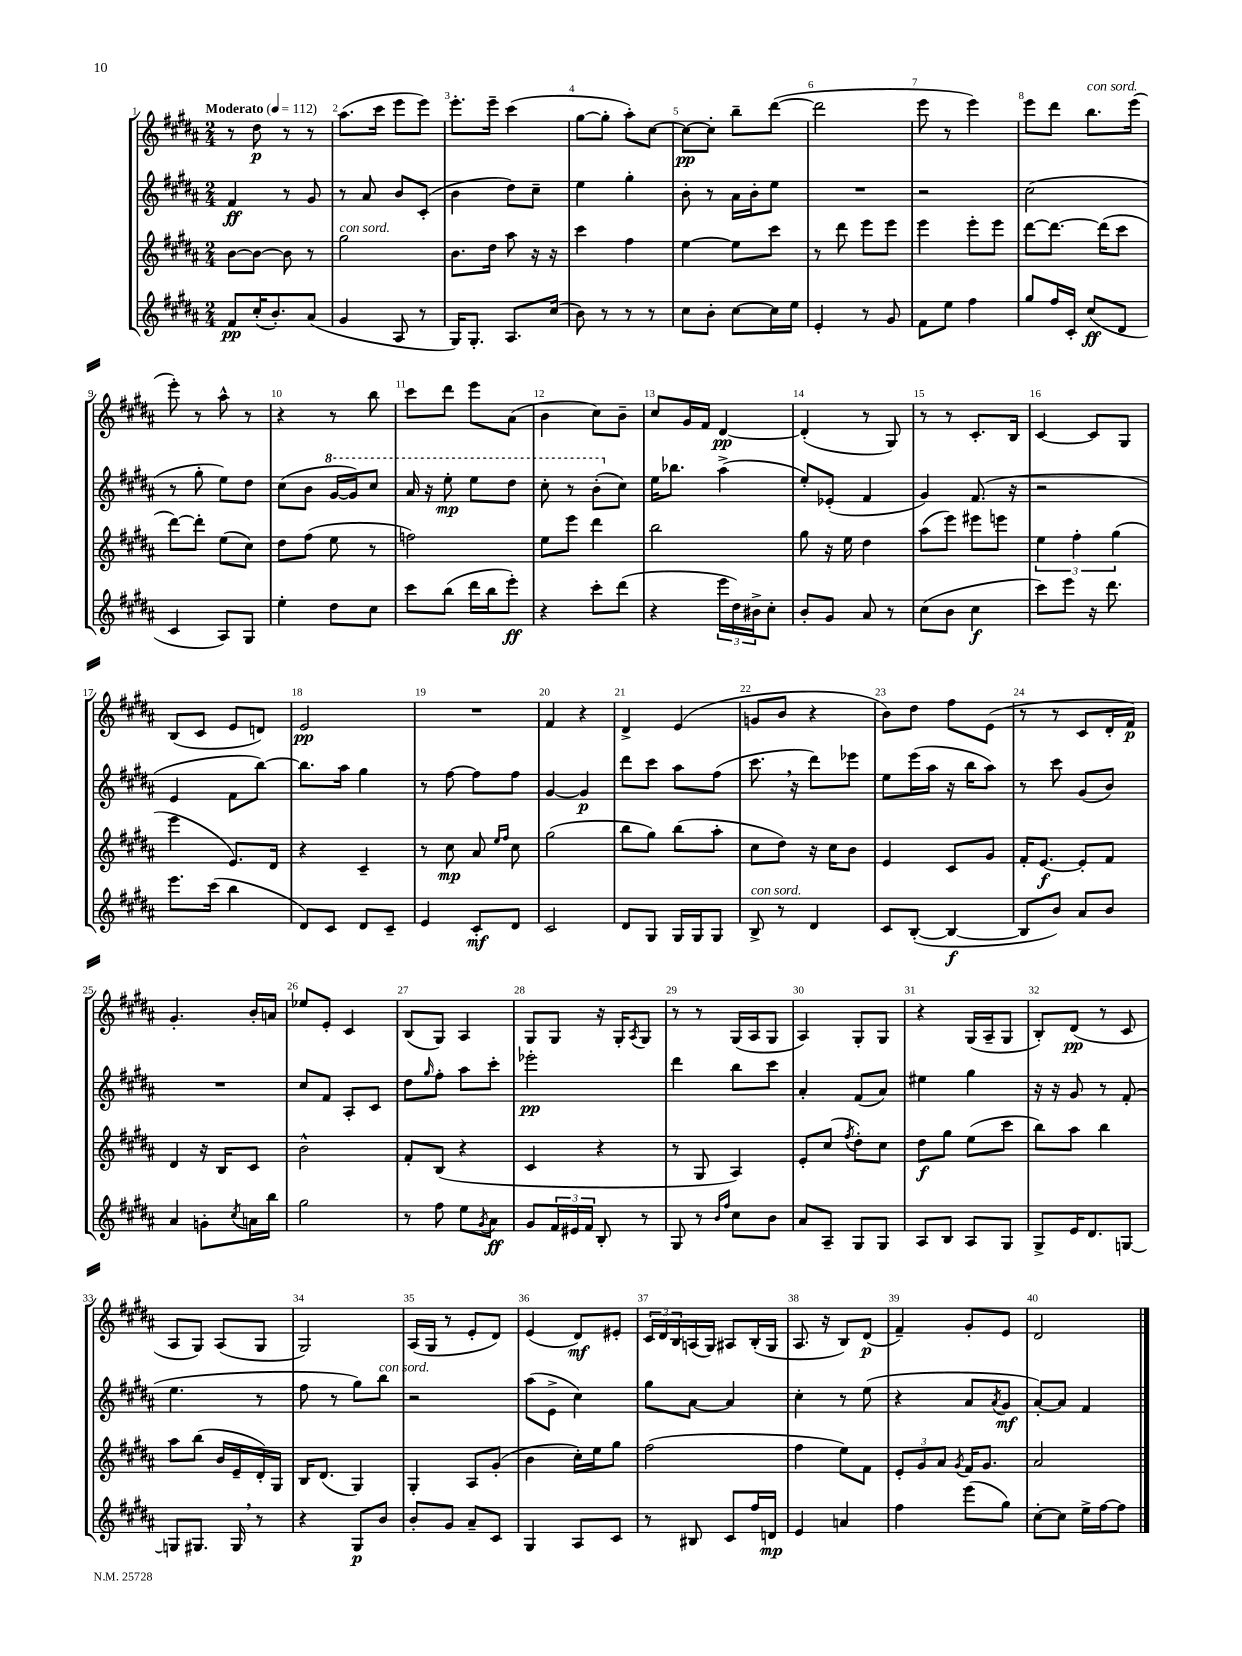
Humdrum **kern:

**kern	**dynam	**kern	**dynam	**kern	**dynam	**kern	**dynam
*part4	*part4	*part3	*part3	*part2	*part2	*part1	*part1
*staff4	*staff4	*staff3	*staff3	*staff2	*staff2	*staff1	*staff1
*clefG2	*	*clefG2	*	*clefG2	*	*clefG2	*
*k[f#c#g#d#a#]	*	*k[f#c#g#d#a#]	*	*k[f#c#g#d#a#]	*	*k[f#c#g#d#a#]	*
*M2/4	*	*M2/4	*	*M2/4	*	*M2/4	*
*MM112	*	*MM112	*	*MM112	*	*MM112	*
=1	=1	=1	=1	=1	=1	=1	=1
!	!	!	!	!	!	!LO:TX:a:B:t=Moderato	!
8f#/L	pp	[8b\L	.	4f#/	ff	8r	.
(16cc#'/K	.	8b\J_	.	.	.	8dd#\	p
8.b'/)	.	.	.	.	.	.	.
.	.	8b\]	.	8r	.	8r	.
(8a#/J	.	8r	.	8g#/	.	8r	.
=2	=2	=2	=2	=2	=2	=2	=2
!	!	!LO:TX:a:i:t=con sord.	!	!	!	!	!
4g#/	.	2gg#\	.	8r	.	(8.aa#\L	.
.	.	.	.	8a#/	.	.	.
.	.	.	.	.	.	16ccc#\Jk	.
8A#/	.	.	.	8b/L	.	8eee\L	.
8r	.	.	.	(8c#'/J	.	8eee\J)	.
=3	=3	=3	=3	=3	=3	=3	=3
16G#/KL)	.	8.b\L	.	4b\	.	8.eee'\L	.
8.G#'/J	.	.	.	.	.	.	.
.	.	16dd#\Jk	.	.	.	16eee~\Jk	.
8.A#/L	.	8aa#\	.	8dd#\L)	.	(4ccc#\	.
.	.	16r	.	8cc#~\J	.	.	.
(16cc#/Jk	.	16r	.	.	.	.	.
=4	=4	=4	=4	=4	=4	=4	=4
8b\)	.	4ccc#\	.	4ee\	.	[8gg#\L	.
8r	.	.	.	.	.	8gg#'\J]	.
8r	.	4ff#\	.	4gg#'\	.	8aa#'\L)	.
8r	.	.	.	.	.	[8cc#\J	.
=5	=5	=5	=5	=5	=5	=5	=5
8cc#\L	.	[4ee\	.	8b'\	.	8cc#\L_	pp
8b'\J	.	.	.	8r	.	8cc#'\J]	.
[8cc#\L	.	8ee\L]	.	16a#\LL	.	8bb~\L	.
.	.	.	.	16b'\J	.	.	.
16cc#\L]	.	8ccc#\J	.	8ee\J	.	([8ddd#\J	.
16ee\JJ	.	.	.	.	.	.	.
=6	=6	=6	=6	=6	=6	=6	=6
4e'/	.	8r	.	2r	.	2ddd#\]	.
.	.	8ddd#\	.	.	.	.	.
8r	.	8eee\L	.	.	.	.	.
8g#/	.	8eee\J	.	.	.	.	.
=7	=7	=7	=7	=7	=7	=7	=7
8f#\L	.	4eee\	.	2r	.	8eee\	.
8ee\J	.	.	.	.	.	8r	.
4ff#\	.	8eee'\L	.	.	.	4eee\)	.
.	.	8eee\J	.	.	.	.	.
=8	=8	=8	=8	=8	=8	=8	=8
8gg#/L	.	[8ddd#\L	.	(2cc#\	.	8eee\L	.
16ff#/L	.	8.ddd#\J_	.	.	.	8ddd#\J	.
16c#'/JJ	.	.	.	.	.	.	.
!	!	!	!	!	!	!LO:TX:a:i:t=con sord.	!
(8cc#/L	ff	.	.	.	.	8.bb\L	.
.	.	(16ddd#\KL]	.	.	.	.	.
8d#/J	.	8ccc#\J	.	.	.	.	.
.	.	.	.	.	.	(16eee\Jk	.
!!LO:LB:g=z
=9	=9	=9	=9	=9	=9	=9	=9
4c#/	.	[8ddd#\L)	.	8r	.	8eee'\)	.
.	.	8ddd#'\J]	.	8gg#'\	.	8r	.
8A#/L)	.	(8ee\L	.	8ee\L)	.	8aa#^^\	.
8G#/J	.	8cc#\J)	.	8dd#\J	.	8r	.
=10	=10	=10	=10	=10	=10	=10	=10
4ee'\	.	8dd#\L	.	(8cc#\L	.	4r	.
.	.	(8ff#\J	.	8b\J	.	.	.
*	*	*	*	*8va	*	*	*
8dd#\L	.	8ee\	.	[16gg#/LL	.	8r	.
.	.	.	.	16gg#/J])	.	.	.
8cc#\J	.	8r	.	8ccc#/J	.	8bb\	.
=11	=11	=11	=11	=11	=11	=11	=11
8ccc#\L	.	2ffn\)	.	16aa#/	.	8ccc#\L	.
.	.	.	.	16r	.	.	.
(8bb\J	.	.	.	8eee'\	mp	8ddd#\J	.
16ddd#\LL	.	.	.	8eee\L	.	8eee\L	.
16bb\J	.	.	.	.	.	.	.
8eee'\J)	ff	.	.	8ddd#\J	.	(8a#\J	.
=12	=12	=12	=12	=12	=12	=12	=12
4r	.	8ee\L	.	8ccc#'\	.	4b\	.
.	.	8eee\J	.	8r	.	.	.
8ccc#'\L	.	4ddd#\	.	(8bb'\L	.	8cc#\L)	.
*	*	*	*	*X8va	*	*	*
(8ddd#\J	.	.	.	8cc#\J)	.	8b~\J	.
=13	=13	=13	=13	=13	=13	=13	=13
4r	.	2bb\	.	16ee\KL	.	8cc#/L	.
.	.	.	.	8.bb-X\J	.	.	.
.	.	.	.	.	.	16g#/L	.
.	.	.	.	.	.	16f#/JJ	.
24eee\LL	.	.	.	(4aa#^\	.	[4d#/	pp
24dd#\)	.	.	.	.	.	.	.
24b#X^\J	.	.	.	.	.	.	.
8cc#'\J	.	.	.	.	.	.	.
=14	=14	=14	=14	=14	=14	=14	=14
8b'/L	.	8gg#\	.	8ee'/L)	.	(4d#'/]	.
8g#/J	.	16r	.	(8e-X'/J	.	.	.
.	.	16ee\	.	.	.	.	.
8a#/	.	4dd#\	.	4f#/	.	8r	.
8r	.	.	.	.	.	8G#/)	.
=15	=15	=15	=15	=15	=15	=15	=15
(8cc#\L	.	(8aa#\L	.	4g#/)	.	8r	.
8b\J	.	8eee\J)	.	.	.	8r	.
4cc#\	f	8eee#X\L	.	(8.f#/	.	8.c#'/L	.
.	.	8eeen\J	.	.	.	.	.
.	.	.	.	16r	.	16B/Jk	.
=16	=16	=16	=16	=16	=16	=16	=16
8ccc#\L)	.	6ee\	.	2r	.	[4c#/	.
8eee\J	.	.	.	.	.	.	.
.	.	6ff#'\	.	.	.	.	.
16r	.	.	.	.	.	8c#/L]	.
8.ddd#\	.	.	.	.	.	.	.
.	.	(6gg#\	.	.	.	.	.
.	.	.	.	.	.	8G#/J	.
!!LO:LB:g=z
=17	=17	=17	=17	=17	=17	=17	=17
8.eee\L	.	4eee\	.	4e/	.	(8B/L	.
.	.	.	.	.	.	8c#/J	.
(16ccc#\Jk	.	.	.	.	.	.	.
4bb\	.	8.e/L)	.	8f#\L	.	8e/L	.
.	.	.	.	[8bb\J)	.	8dn/J)	.
.	.	16d#/Jk	.	.	.	.	.
=18	=18	=18	=18	=18	=18	=18	=18
8d#/L)	.	4r	.	8.bb\L]	.	2e/	pp
8c#/J	.	.	.	.	.	.	.
.	.	.	.	16aa#\Jk	.	.	.
8d#/L	.	4c#~/	.	4gg#\	.	.	.
8c#~/J	.	.	.	.	.	.	.
=19	=19	=19	=19	=19	=19	=19	=19
4e/	.	8r	.	8r	.	2r	.
.	.	8cc#\	mp	[8ff#\	.	.	.
8c#'/L	mf	8a#/	.	8ff#\L]	.	.	.
.	.	16qqee/LL	.	.	.	.	.
.	.	16qqff#/JJ	.	.	.	.	.
8d#/J	.	8cc#\	.	8ff#\J	.	.	.
=20	=20	=20	=20	=20	=20	=20	=20
2c#/	.	(2gg#\	.	[4g#/	.	4f#/	.
.	.	.	.	4g#/]	p	4r	.
=21	=21	=21	=21	=21	=21	=21	=21
8d#/L	.	8bb\L	.	8ddd#\L	.	4d#^/	.
8G#/J	.	8gg#\J)	.	8ccc#\J	.	.	.
16G#/LL	.	(8bb\L	.	8aa#\L	.	(4e/	.
16G#/J	.	.	.	.	.	.	.
8G#/J	.	8aa#'\J	.	(8ff#\J	.	.	.
=22	=22	=22	=22	=22	=22	=22	=22
!LO:TX:a:i:t=con sord.	!	!	!	!	!	!	!
8B^/	.	8cc#\L	.	8.ccc#,\	.	8gn/L	.
8r	.	8dd#\J)	.	.	.	8b/J	.
.	.	.	.	16r	.	.	.
4d#/	.	16r	.	8ddd#\L)	.	4r	.
.	.	16cc#\KL	.	.	.	.	.
.	.	8b\J	.	8eee-X\J	.	.	.
=23	=23	=23	=23	=23	=23	=23	=23
8c#/L	.	4e/	.	8ee\L	.	8b\L)	.
([8B'/J	.	.	.	(16eee\L	.	8dd#\J	.
.	.	.	.	16aa#\JJ	.	.	.
4B/_	f	8c#/L	.	16r	.	8ff#\L	.
.	.	.	.	16bb\KL	.	.	.
.	.	8g#/J	.	8aa#\J)	.	(8e\J	.
=24	=24	=24	=24	=24	=24	=24	=24
8B/L]	.	16f#'/KL	.	8r	.	8r	.
.	.	[8.e/J	f	.	.	.	.
8b/J)	.	.	.	8ccc#\	.	8r	.
8a#/L	.	8e'/L]	.	(8g#/L	.	8c#/L	.
8b/J	.	8f#/J	.	8b/J)	.	16d#'/L	.
.	.	.	.	.	.	16f#/JJ)	p
!!LO:LB:g=z
=25	=25	=25	=25	=25	=25	=25	=25
4a#/	.	4d#/	.	2r	.	4.g#'/	.
8gn'\L	.	16r	.	.	.	.	.
.	.	16B/KL	.	.	.	.	.
8qcc#/	.	.	.	.	.	.	.
16an\L	.	8c#/J	.	.	.	16b'/LL	.
16bb\JJ	.	.	.	.	.	16an/JJ	.
=26	=26	=26	=26	=26	=26	=26	=26
2gg#\	.	2b^^\	.	8cc#/L	.	8ee-X/L	.
.	.	.	.	8f#/J	.	8e'/J	.
.	.	.	.	8A#'/L	.	4c#/	.
.	.	.	.	8c#/J	.	.	.
=27	=27	=27	=27	=27	=27	=27	=27
8r	.	8f#'/L	.	8dd#\L	.	(8B/L	.
.	.	.	.	16qqgg#/	.	.	.
8ff#\	.	(8B/J	.	8ff#'\J	.	8G#/J)	.
8ee\L	.	4r	.	8aa#\L	.	4A#/	.
8qg#/	.	.	.	.	.	.	.
8a#\J	ff	.	.	8ccc#'\J	.	.	.
=28	=28	=28	=28	=28	=28	=28	=28
8g#/L	.	4c#/	.	2eee-X'\	pp	8G#/L	.
24f#/L	.	.	.	.	.	8G#/J	.
24e#X/	.	.	.	.	.	.	.
24f#/JJ	.	.	.	.	.	.	.
8B'/	.	4r	.	.	.	16r	.
.	.	.	.	.	.	16G#'/KL	.
.	.	.	.	.	.	8qA#/	.
8r	.	.	.	.	.	8G#/J	.
=29	=29	=29	=29	=29	=29	=29	=29
8G#/	.	8r	.	4ddd#\	.	8r	.
8r	.	8G#/	.	.	.	8r	.
16qqb/LL	.	.	.	.	.	.	.
16qqff#/JJ	.	.	.	.	.	.	.
8cc#\L	.	4A#/)	.	8bb\L	.	(16G#/LL	.
.	.	.	.	.	.	16A#/J	.
8b\J	.	.	.	8ccc#\J	.	8G#/J	.
=30	=30	=30	=30	=30	=30	=30	=30
8a#/L	.	8e'/L	.	4a#'/	.	4A#/)	.
8A#~/J	.	(8cc#/J	.	.	.	.	.
.	.	8qff#/	.	.	.	.	.
8G#/L	.	8dd#'\L)	.	(8f#/L	.	8G#'/L	.
8G#/J	.	8cc#\J	.	8a#/J)	.	8G#/J	.
=31	=31	=31	=31	=31	=31	=31	=31
8A#/L	.	8dd#\L	f	4ee#X\	.	4r	.
8B/J	.	8gg#\J	.	.	.	.	.
8A#/L	.	(8ee\L	.	4gg#\	.	(16G#/LL	.
.	.	.	.	.	.	16A#~/J	.
8G#/J	.	8ccc#\J	.	.	.	8G#/J	.
=32	=32	=32	=32	=32	=32	=32	=32
8G#^/L	.	8bb\L)	.	16r	.	8B'/L)	.
.	.	.	.	16r	.	.	.
16e/K	.	8aa#\J	.	8g#/	.	(8d#/J	pp
8.d#/	.	.	.	.	.	.	.
.	.	4bb\	.	8r	.	8r	.
[8Gn/J	.	.	.	(8f#'/	.	8c#/	.
!!LO:LB:g=z
=33	=33	=33	=33	=33	=33	=33	=33
8Gn/L]	.	8aa#\L	.	4.ee\	.	8A#/L	.
8.G#X/J	.	(8bb\J	.	.	.	8G#/J)	.
.	.	16b/LL	.	.	.	(8A#/L	.
16G#,/	.	16e~/	.	.	.	.	.
8r	.	16d#'/)	.	8r	.	8G#/J	.
.	.	16G#/JJ	.	.	.	.	.
=34	=34	=34	=34	=34	=34	=34	=34
4r	.	16B/KL	.	8ff#\	.	2G#/)	.
.	.	(8.d#/J	.	.	.	.	.
.	.	.	.	8r	.	.	.
8G#/L	p	4G#/)	.	8gg#\L)	.	.	.
!	!	!	!	!LO:TX:a:i:t=con sord.	!	!	!
8b/J	.	.	.	8bb\J	.	.	.
=35	=35	=35	=35	=35	=35	=35	=35
8b'/L	.	4G#'/	.	2r	.	(16A#/LL	.
.	.	.	.	.	.	16G#/JJ	.
8g#/J	.	.	.	.	.	8r	.
8a#~/L	.	8A#/L	.	.	.	8e'/L	.
8c#/J	.	(8g#'/J	.	.	.	8d#/J)	.
=36	=36	=36	=36	=36	=36	=36	=36
4G#/	.	4b\	.	(8aa#\L	.	(4e/	.
.	.	.	.	8e^\J	.	.	.
8A#/L	.	16cc#'\LL)	.	4cc#\)	.	8d#/L)	mf
.	.	16ee\J	.	.	.	.	.
8c#/J	.	8gg#\J	.	.	.	8e#X'/J	.
=37	=37	=37	=37	=37	=37	=37	=37
8r	.	(2ff#\	.	8gg#\L	.	24c#/LL	.
.	.	.	.	.	.	24d#/	.
.	.	.	.	.	.	24B/	.
8B#X/	.	.	.	[8a#\J	.	(16An/	.
.	.	.	.	.	.	16G#/JJ)	.
8c#/L	.	.	.	4a#/]	.	8A#X/L	.
16ff#/L	.	.	.	.	.	(16B'/L	.
16dn/JJ	mp	.	.	.	.	16G#/JJ	.
=38	=38	=38	=38	=38	=38	=38	=38
4e/	.	4ff#\	.	4cc#'\	.	8.A#/	.
.	.	.	.	.	.	16r	.
4an/	.	8ee\L)	.	8r	.	8B/L)	.
.	.	8f#\J	.	(8ee\	.	(8d#/J	p
=39	=39	=39	=39	=39	=39	=39	=39
4ff#\	.	12e'/L	.	4r	.	4f#~/)	.
.	.	12g#/	.	.	.	.	.
.	.	12a#/J	.	.	.	.	.
.	.	8qg#/	.	.	.	.	.
(8eee\L	.	16f#/KL	.	8a#/L	.	8g#'/L	.
.	.	8.g#/J	.	.	.	.	.
.	.	.	.	8qa#/	.	.	.
8gg#\J)	.	.	.	8g#/J	mf	8e/J	.
=40	=40	=40	=40	=40	=40	=40	=40
[8cc#'\L	.	2a#/	.	[8a#'/L)	.	2d#/	.
8cc#\J]	.	.	.	8a#/J]	.	.	.
16ee^\LL	.	.	.	4f#/	.	.	.
[16ff#\J	.	.	.	.	.	.	.
8ff#\J]	.	.	.	.	.	.	.
==	==	==	==	==	==	==	==
*-	*-	*-	*-	*-	*-	*-	*-
